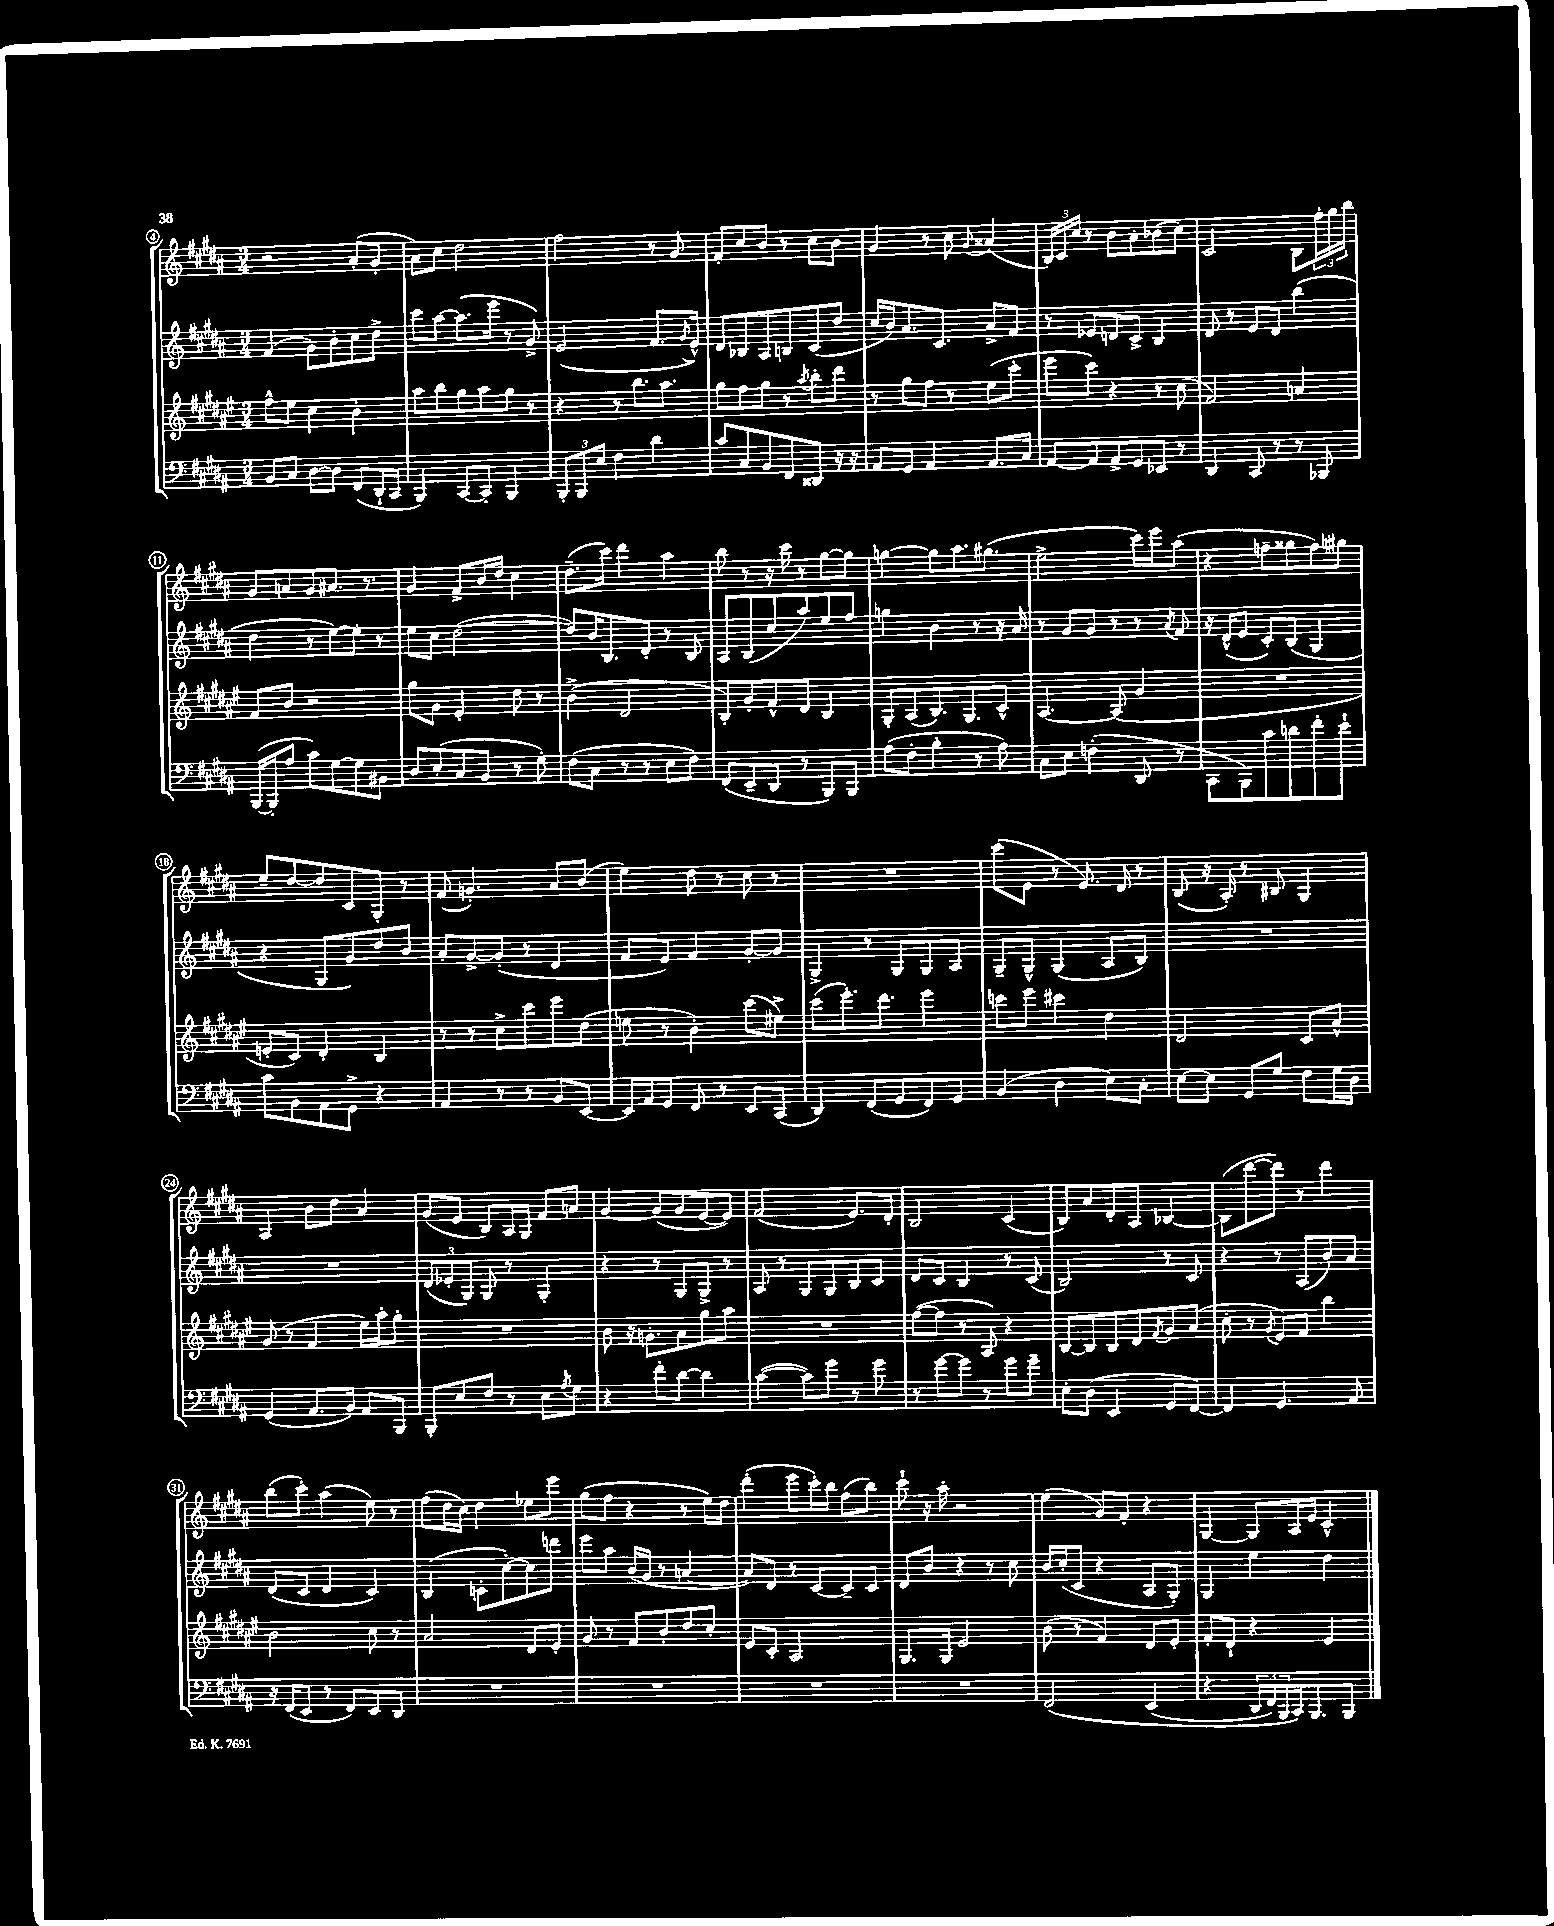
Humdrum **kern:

**kern	**kern	**kern	**kern
*staff4	*staff3	*staff2	*staff1
*clefF4	*clefG2	*clefG2	*clefG2
*k[f#c#g#d#a#]	*k[f#c#g#d#a#e#]	*k[f#c#g#d#a#]	*k[f#c#g#d#a#]
*M3/4	*M3/4	*M3/4	*M3/4
8BB	8ff#^^	(4f#	2r
8C#	8ee#	.	.
[8D#	4cc#	8g#)	.
8D#]	.	8b'	.
(8FF#	4b'	8cc#	(8a#'
16DD#`	.	8dd#^	8g#'
16CC#	.	.	.
=	=	=	=
4BBB)	8aa#	8ccc#	8a#)
.	8bb	[8aa#	8cc#
[8CC#	8gg#	(8.aa#]	2dd#
8CC#']	8aa#	.	.
.	.	16eee	.
4BBB	8gg#	8r	.
.	8r	8g#^)	.
=	=	=	=
12BBB'	4r	(2e	2ff#
12BBB	.	.	.
12E	.	.	.
4F#	8r	.	.
.	8.bb	.	.
4d#	.	8.f#	8r
.	8.aa#	.	.
.	.	.	8g#
.	.	8qg#	.
.	.	16e^^)	.
=	=	=	=
8c#	8gg#	8d#	8f#'
8C#	8ff#	8B-	8cc#
8BB	8gg#	8A#	8b
8FF#	8r	8B	8r
.	8qaa#	.	.
8DD##	8bb'	(8c#	8cc#
16r	8ddd#	8dd#	8b
16r	.	.	.
=	=	=	=
8AA#	8r	16cc#	4g#
.	.	16b)	.
8GG#	8gg#	8.a#	.
4AA#	8ff#	.	8r
.	.	8.c#	.
.	8r	.	8cc#
.	.	.	8qqg#
8.AA#	(8ee#	8a#^	(4a##
.	8ccc#'	8f#	.
16C#	.	.	.
=	=	=	=
[8AA#	8eee#	8r	24B)
.	.	.	24c#
.	.	.	24cc#
8AA#]	8ccc#)	8e-	8r
8AA#^	4r	8d	8b
8GG#	.	8c#^	8a#'
8EE-	8r	4B	(8b-
8r	(8cc#	.	8cc#)
=	=	=	=
4DD#	2f#)	8d#	2c#
.	.	8r	.
8CC#	.	8e	.
8r	.	8d#	.
8r	4a	(4bb	8B
8BBB-	.	.	24ff#'
.	.	.	24gg#
.	.	.	24bb
=	=	=	=
([16BBB	8f#	4dd#	8g#
16BBB']	.	.	.
8A#	8b	.	8a
8c#)	2r	8r	8g#
[8G#	.	[8ee)	8.a#
8G#]	.	8ee']	.
.	.	.	8.r
8BB#	.	8r	.
=	=	=	=
8D#	8gg#	8ee	4g#
(8E'	8g#	8cc#	.
8C#	4e#'	([2dd#	8f#^
8BB	.	.	16b
.	.	.	16dd#
8r	8dd#	.	4cc#
8G#')	8r	.	.
=	=	=	=
(8F#	(4b^	8dd#])	(8.dd#~
8C#	.	16b	.
.	.	8.B	16ccc#)
8r	2d#	.	4ddd#
8r	.	8d#'	.
8E	.	8r	4aa#
8F#)	.	8B	.
=	=	=	=
(8FF#	8B')	8A#	8bb
8EE~	8g#'	(8B	8r
8DD#	8f#^^	8cc#	16r
.	.	.	16ccc#
8r	8d#	8aa#)	8r
8BBB)	4B	8ee	[8gg#
8BBB	.	8ff#	8gg#]
=	=	=	=
(8A#	8G#'	4gg	[4gg
8F#'	(8A#	.	.
4B'	8.B)	4b	8gg]
.	.	.	8.aa#
.	8.G#	.	.
8r	.	8r	.
.	.	.	(8.gg#
8A#)	8c#^^	16r	.
.	.	16a#	.
=	=	=	=
8C#	[4.A#	8r	2ee^
8E	.	8g#	.
(4F'	.	8g#	.
.	(8A#]	8r	.
8DD#	4g#	8r	16ccc#)
.	.	.	16eee
.	.	8qa#	.
8r	.	8f#	(8aa#
=	=	=	=
8CC#	2.r	16r	4r
.	.	(16d#^^	.
8BBB)	.	8e	.
8c#	.	8c#')	8ff~
8d	.	(8B	8gg##
8f#'	.	4G#	8ff)
8e`	.	.	8gg#
=	=	=	=
8c#	8e'	4r	8ee~
8BB	8c#)	.	[8dd#
8AA#	4d#'	8G#	8dd#]
8GG#^	.	8g#)	8c#
4r	4B	8dd#	8G#'
.	.	8b	8r
=	=	=	=
4AA#	8r	8a#'	(8f#
.	8r	[8g#^	4.g')
8r	8cc#^	(8g#']	.
8r	8ccc#	8r	.
8BB	8eee#	4d#	8a#
[8EE	(8dd#	.	(8b
=	=	=	=
16EE]	8ee	8f#	4ee)
16AA#	.	.	.
8GG#	8r	8e)	.
8FF#	4b')	4f#	8dd#
8r	.	.	8r
8EE	(8ccc#	[8g#'	8cc#
(8CC#	8ee#^)	8g#]	8r
=	=	=	=
4DD#)	(8ccc#	4G#^	2.r
.	8.eee#')	.	.
(8FF#	.	8r	.
.	8.ddd#	.	.
8GG#	.	8G#	.
8FF#)	4eee#	8G#	.
8GG#	.	8A#	.
=	=	=	=
(4BB	8ccc	8G#~	(8ccc#
.	8eee#	8G#^^	8e
4D#	4ccc#	(4G#	8r
.	.	.	8.e)
8E)	4dd#	8A#	.
.	.	.	16d#
8C#'	.	8B)	8r
=	=	=	=
[8E	2d#	2.r	(8B
8E]	.	.	16r
.	.	.	16A#')
8GG#	.	.	8r
8G#	.	.	8B#
8F#	8c#	.	4G#
16G#	8a#^^	.	.
16D#	.	.	.
=	=	=	=
(4GG#	(8g#	2.r	4A#
.	8r	.	.
8.AA#	4f#	.	8b
.	.	.	8dd#
16BB)	.	.	.
8AA#	16ee#)	.	4a#
.	16aa#'	.	.
8BBB	8gg#'	.	.
=	=	=	=
8BBB'	2.r	(12d#	(8g#
.	.	12e-'	.
8E	.	.	8e
.	.	12G#)	.
8F#	.	8G#	8B)
8r	.	8r	16A#
.	.	.	16G#
8E	.	4G#'	8f#
8qA#	.	.	.
8G#	.	.	8a
=	=	=	=
4r	8b	4r	[4g#
.	16r	.	.
.	8.g'	.	.
8f#'	.	8r	(8g#]
[8d#	8a#	8G#	8g#
4d#]	8gg#	8G#^	[8e
.	8aa#	8r	8e])
=	=	=	=
([4c#	2.r	8A#	(2f#
.	.	8r	.
8c#])	.	8G#	.
8g#	.	8G#	.
8r	.	8B	8.e)
8g#	.	8c#	.
.	.	.	16d#'
=	=	=	=
8r	([8ff#	8d#	2B
[8g#	8ff#]	8c#	.
8g#]	8r	4B	.
8r	8A#)	.	.
8g#	4r	8r	(4c#
8g#~	.	(8c#	.
=	=	=	=
8E'	[8B	2B)	8B)
(8D#	8B]	.	8a#
4EE	8B	.	8d#'
.	8d#	.	8A#
.	8qf#	.	.
8GG#	8g#	8r	[4B-
[8FF#)	(8a#	8c#	.
=	=	=	=
4FF#]	8cc#'	4r	(8B-]
.	8r	.	[8ddd#
.	8qg#	.	.
4.GG#	8e#)	8r	8ddd#])
.	8f#	(8A#	8r
.	4bb	8b)	4ddd#
8AA#	.	8a#	.
=	=	=	=
16r	2b	(8d#	(8bb
(16FF#	.	.	.
8EE	.	8c#	8ccc#')
8r	.	4d#	(4aa#
8FF#)	.	.	.
8EE	8cc#	4c#)	8ee)
8DD#	8r	.	8r
=	=	=	=
2.r	2a#	(4B	(8ff#
.	.	.	16dd#
.	.	.	16cc#)
.	.	8c'	4dd#
.	.	[8cc#')	.
.	8d#	8cc#]	8ee-
.	8e#'	8ddd	8eee
=	=	=	=
2.r	8g#	8eee	(8gg#
.	8r	8aa#	8ff#
.	8f#	(16b	4r
.	.	16g#	.
.	8b'	8r	.
.	8dd#	[4a	8r
.	8cc#'	.	16ee)
.	.	.	16dd#
=	=	=	=
2.r	8e#	8a])	(4ddd#'
.	8c#'	8d#	.
.	2A#	8r	8eee
.	.	[8c#	16ccc#')
.	.	.	16bb
.	.	8c#~]	(8ff#
.	.	8c#	8bb)
=	=	=	=
2.r	8.G#	8d#	8ccc#`
.	.	8b	16r
.	16G#	.	16aa#'
.	2e#	4r	2r
.	.	8r	.
.	.	8cc#	.
=	=	=	=
&(2FF#	(8b	16b	(4ee
.	.	(16cc#'	.
.	8r	8c#	.
.	4f#)	4r	8g#)
.	.	.	8f#'
(4EE	8d#	8A#	4r
.	8e#'	8G#')	.
=	=	=	=
4r	8f#'	4G#	[4G#
.	8d#`	.	.
24DD#	4r	4ee	8G#]
24FF#)	.	.	.
24BBB	.	.	.
16CC#&)	.	.	16A#
8.BBB	.	.	16e
.	4e#	4dd#	4c#^^
8BBB	.	.	.
==	==	==	==
*-	*-	*-	*-
